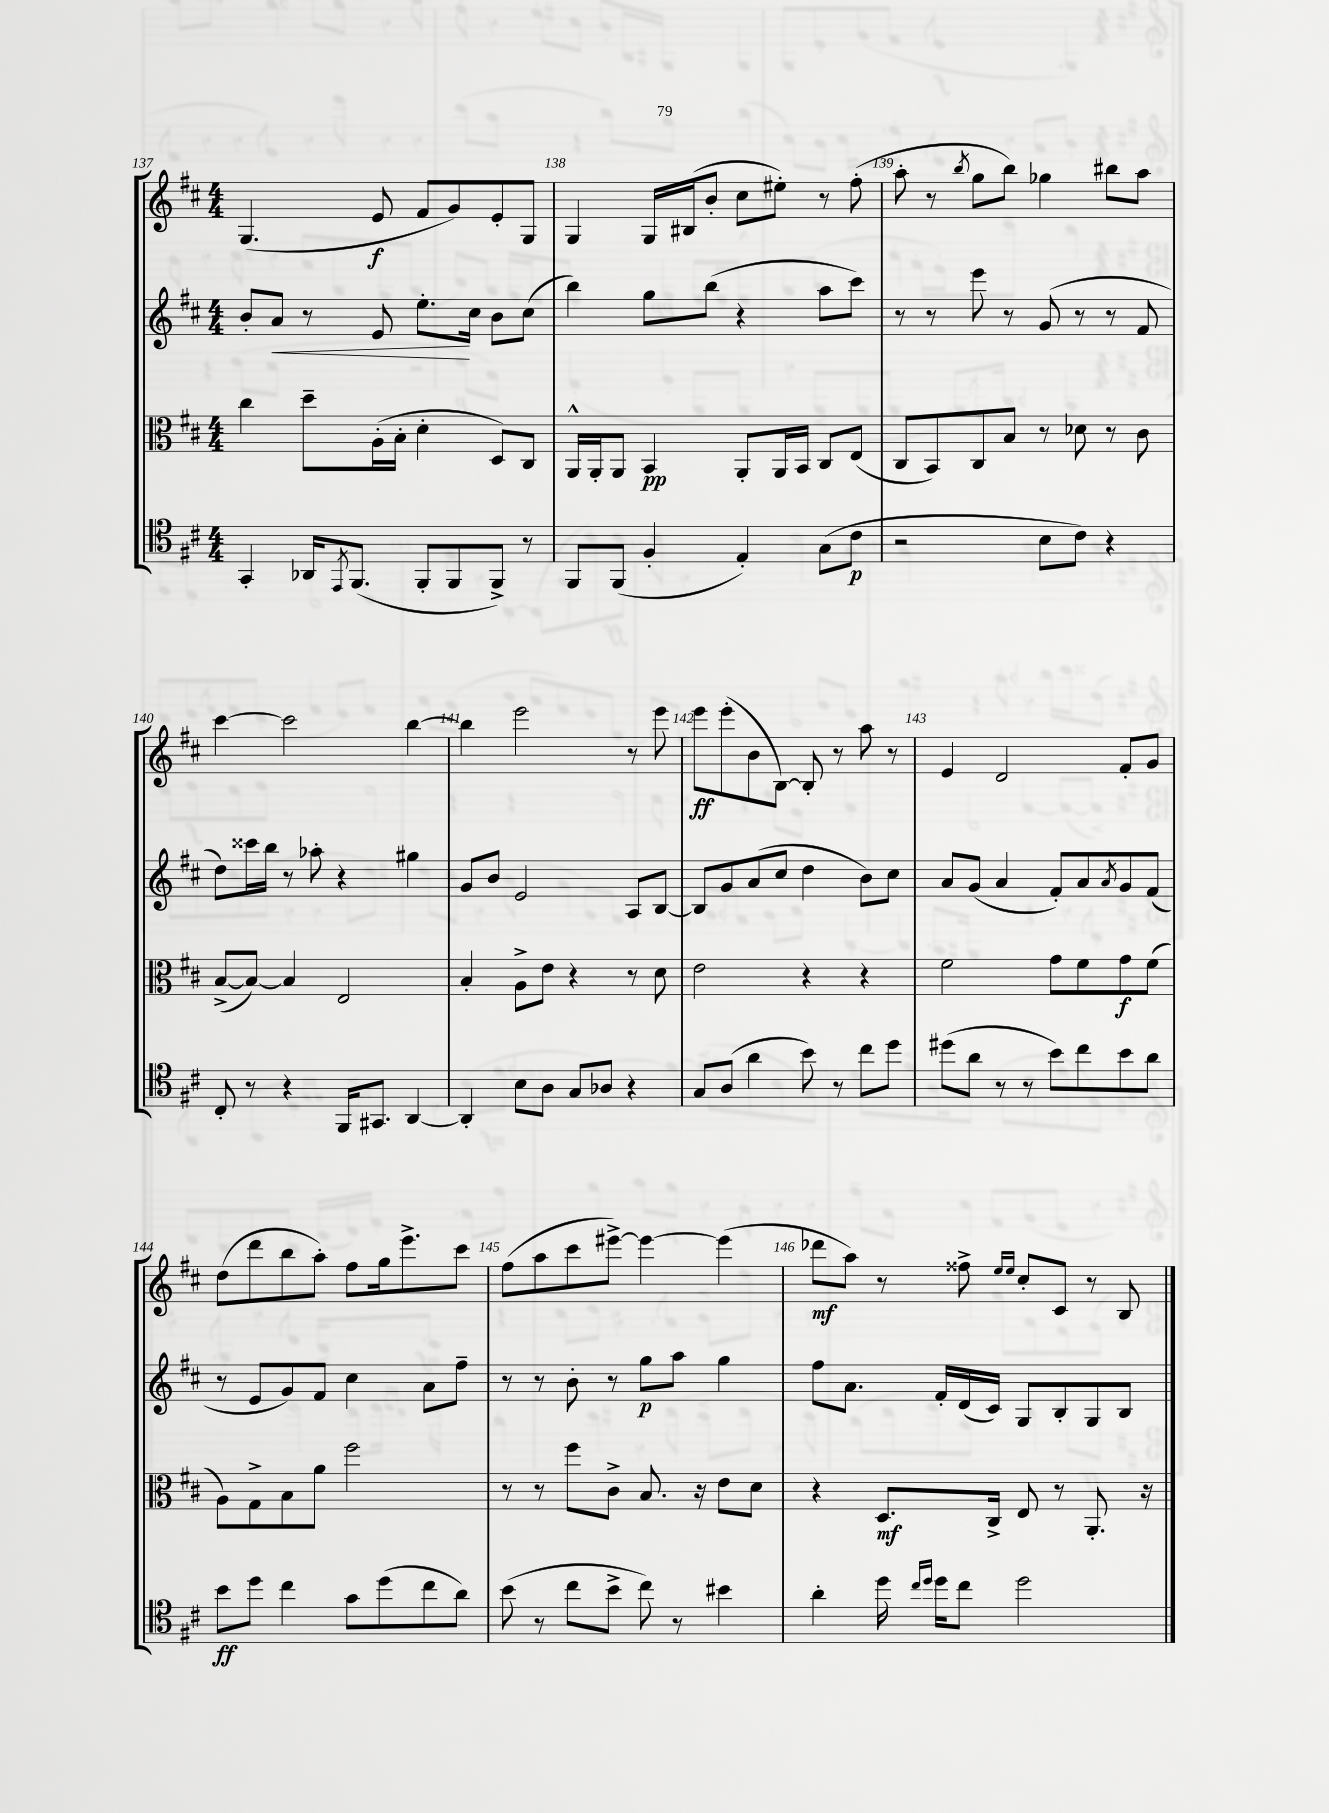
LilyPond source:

<<
\new StaffGroup <<
\new Staff = "s0" {
    \clef treble \key d \major \numericTimeSignature \time 4/4
    g4.( e'8\f fis'8 g'8) e'8-. g8 |
    g4 g16 bis16( b'8-. cis''8 eis''8-.) r8 fis''8-.( |
    a''8-. r8 \acciaccatura { b''8 } g''8 b''8) ges''4 bis''8 a''8 |
    cis'''4~ cis'''2 b''4~ |
    b''4 e'''2 r8 e'''8 |
    e'''8\ff e'''8-.( b'8 b8~) b8-. r8 a''8 r8 |
    e'4 d'2 fis'8-. g'8 |
    d''8( d'''8 b''8 a''8-.) fis''8 g''16 e'''8.-> cis'''8 |
    fis''8( a''8 cis'''8 eis'''8~->) eis'''4~ eis'''4( |
    des'''8\mf a''8) r8 fisis''8-> \grace { e''16 e''16 } cis''8-. cis'8 r8 b8 \bar "|." |
}
\new Staff = "s1" {
    \clef treble \key d \major \numericTimeSignature \time 4/4
    b'8-. a'8\< r8 e'8 e''8.-.\! cis''16 b'8 cis''8( |
    b''4) g''8 b''8( r4 a''8 cis'''8) |
    r8 r8 e'''8 r8 g'8( r8 r8 fis'8 |
    d''8) cisis'''16 b''16 r8 aes''8-. r4 gis''4 |
    g'8 b'8 e'2 a8 b8~ |
    b8 g'8 a'8( cis''8 d''4 b'8) cis''8 |
    a'8 g'8( a'4 fis'8-.) a'8 \acciaccatura { a'8 } g'8 fis'8( |
    r8 e'8 g'8) fis'8 cis''4 a'8 fis''8-- |
    r8 r8 b'8-. r8 g''8\p a''8 g''4 |
    fis''8 a'8. fis'16-. d'16( cis'16) g8 b8-. g8 b8 \bar "|." |
}
\new Staff = "s2" {
    \clef alto \key d \major \numericTimeSignature \time 4/4
    cis''4 d''8-- a16-.( b16-. d'4-. d8) cis8 |
    a,16-^ a,16-. a,8 b,4\pp a,8-. a,16 b,16 cis8 e8( |
    cis8 b,8) cis8 b8 r8 des'8 r8 cis'8 |
    b8~->( b8~) b4 e2 |
    b4-. a8-> e'8 r4 r8 d'8 |
    e'2 r4 r4 |
    fis'2 g'8 fis'8 g'8\f fis'8( |
    a8) g8-> b8 a'8 fis''2 |
    r8 r8 fis''8 cis'8-> b8. r16 e'8 d'8 |
    r4 d8.\mf cis16-> e8 r8 a,8.-. r16 \bar "|." |
}
\new Staff = "s3" {
    \clef tenor \key d \major \numericTimeSignature \time 4/4
    g,4-. aes,16 \acciaccatura { e,8 } fis,8.( fis,8-. fis,8 fis,8->) r8 |
    fis,8 fis,8( fis4-. e4-.) g8( cis'8\p |
    r2 b8 cis'8) r4 |
    cis8-. r8 r4 fis,16 gis,8. a,4~ |
    a,4-. b8 a8 g8 aes8 r4 |
    g8 a8( a'4 b'8) r8 cis''8 d''8 |
    dis''8( a'8 r8 r8 b'8) cis''8 b'8 a'8 |
    b'8\ff d''8 cis''4 g'8 d''8( cis''8 a'8) |
    b'8( r8 cis''8 b'8-> cis''8) r8 bis'4 |
    a'4-. d''16 \grace { cis''16 d''16 } d''16 cis''8 d''2 \bar "|." |
}
>>
>>
\layout { \context { \Score currentBarNumber = #137 \override BarNumber.break-visibility = ##(#f #t #t) barNumberVisibility = #all-bar-numbers-visible } }
